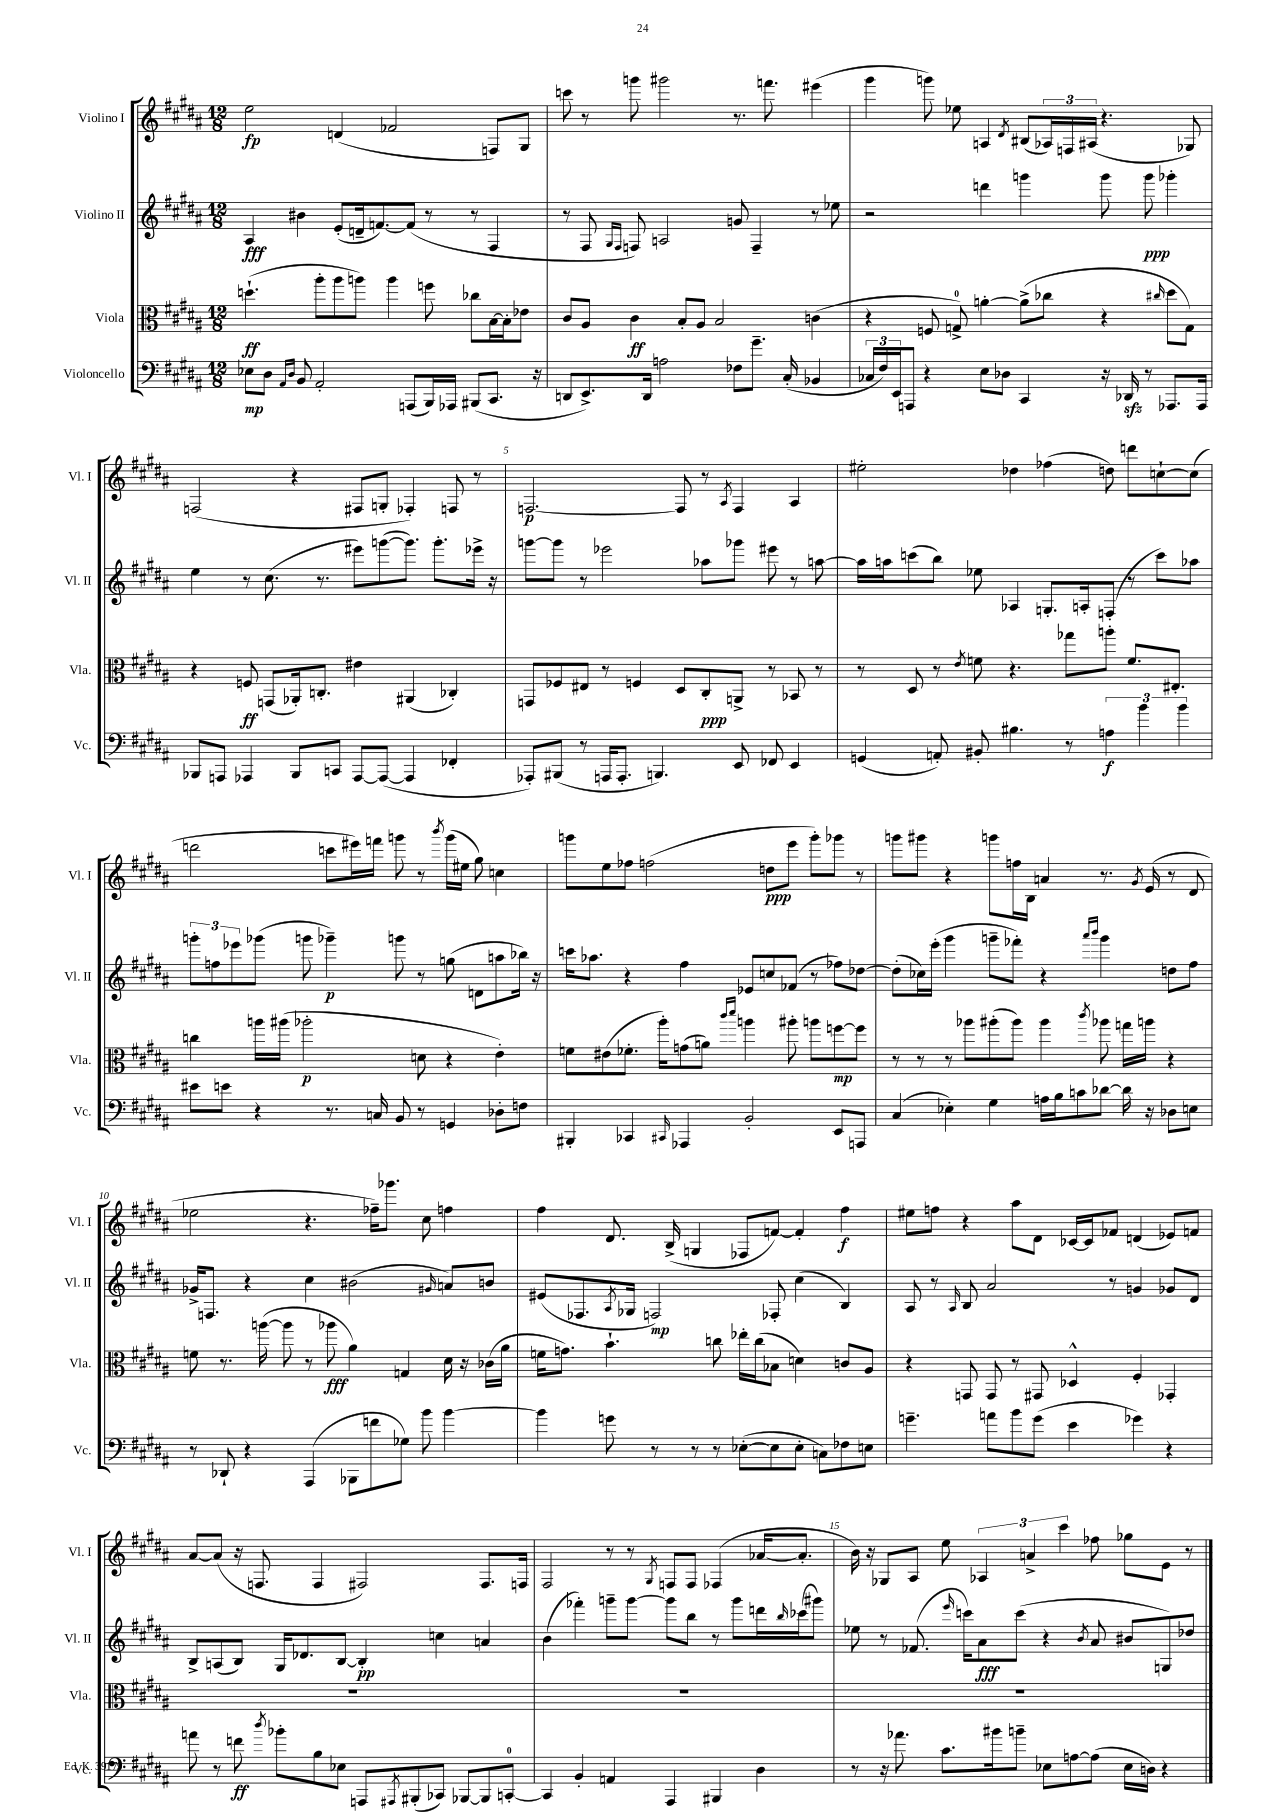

**kern	**dynam	**kern	**dynam	**kern	**dynam	**kern	**dynam
*part4	*part4	*part3	*part3	*part2	*part2	*part1	*part1
*staff4	*staff4	*staff3	*staff3	*staff2	*staff2	*staff1	*staff1
*I"Violoncello	*	*I"Viola	*	*I"Violino II	*	*I"Violino I	*
*I'Vc.	*	*I'Vla.	*	*I'Vl. II	*	*I'Vl. I	*
*clefF4	*	*clefC3	*	*clefG2	*	*clefG2	*
*k[f#c#g#d#a#]	*	*k[f#c#g#d#a#]	*	*k[f#c#g#d#a#]	*	*k[f#c#g#d#a#]	*
*M12/8	*	*M12/8	*	*M12/8	*	*M12/8	*
=1	=1	=1	=1	=1	=1	=1	=1
8E-X\L	mp	(4.ddn`\	ff	4A#/	fff	2ee\	fp
8D#\J	.	.	.	.	.	.	.
16qqAA#/LL	.	.	.	.	.	.	.
16qqD#/JJ	.	.	.	.	.	.	.
8BB/	.	.	.	4b#X\	.	.	.
2AA#'/	.	8aa#'\L	.	.	.	.	.
.	.	8aa#\	.	(8e'/L	.	(4dn/	.
.	.	8aan\J)	.	16dn~/k	.	.	.
.	.	.	.	[8.fn/)	.	.	.
.	.	4aa\	.	.	.	2f-X/	.
(8AAAn/L	.	.	.	(8f/J]	.	.	.
16BBB/L)	.	8ffn\	.	8r	.	.	.
16AAA-X/JJ	.	.	.	.	.	.	.
(8BBB#X/L	.	8cc-X\L	.	8r	.	.	.
8.CC#/J	.	[16B\L	.	4F#/	.	8Fn/L)	.
.	.	16B'\J]	.	.	.	.	.
.	.	8e-X\J	.	.	.	8G#/J	.
16r	.	.	.	.	.	.	.
=2	=2	=2	=2	=2	=2	=2	=2
8DDn/L	.	8c#/L	.	8r	.	8cccn\	.
8.EE^/)	.	8A#/J	.	8F#/	.	8r	.
.	.	.	.	16qqG#/LL	.	.	.
.	.	.	.	16qqF#/JJ	.	.	.
.	.	4c#\	ff	8Fn/)	.	8gggn\	.
16DD/Jk	.	.	.	.	.	.	.
2An\	.	.	.	2An/	.	2ggg#X\	.
.	.	8B'/L	.	.	.	.	.
.	.	8A#/J	.	.	.	.	.
.	.	2B/	.	.	.	.	.
8F-X\L	.	.	.	8gn/	.	8.r	.
8.g#~\J	.	.	.	4F~/	.	.	.
.	.	.	.	.	.	8.fffn\	.
(16C#'/	.	.	.	.	.	.	.
4BB-X/	.	(4cn\	.	8r	.	(4eee#X\	.
.	.	.	.	8ee-X\	.	.	.
=3	=3	=3	=3	=3	=3	=3	=3
24C-X/LL	.	4r	.	2r	.	4ggg#\	.
24F#/)	.	.	.	.	.	.	.
24EE/J	.	.	.	.	.	.	.
8AAAn/J	.	.	.	.	.	.	.
4r	.	8Fn/	.	.	.	8gggn\)	.
.	.	8Gn^/)	.	.	.	8ee-X\	.
8E\L	.	[4an'\	.	4dddn\	.	4An/	.
8D-X\J	.	.	.	.	.	.	.
.	.	.	.	.	.	8qd#/	.
4CC#/	.	(8a^\L]	.	4gggn\	.	(8B#X/L	.
.	.	8cc-X\J	.	.	.	24A-X/L)	.
.	.	.	.	.	.	24Fn/	.
.	.	.	.	.	.	(24A#X/JJ	.
16r	.	4r	.	8ggg\	.	4.r	.
16DD-Xzz/	.	.	.	.	.	.	.
8r	.	.	.	8ggg\	ppp	.	.
.	.	16qqcc#X/	.	.	.	.	.
8.AAA-X/L	.	8dd#\L	.	4ggg-X'\	.	.	.
.	.	8G\J)	.	.	.	8G-X/)	.
16AAA-/Jk	.	.	.	.	.	.	.
!!LO:LB:g=z
=4	=4	=4	=4	=4	=4	=4	=4
8BBB-X/L	.	4r	.	4ee\	.	(2Fn/	.
8AAAn/J	.	.	.	.	.	.	.
4AAA-X/	.	8Fn/	ff	8r	.	.	.
.	.	(8GGn/L	.	(8.cc#\	.	.	.
8BBB-/L	.	16AA-X'/k)	.	.	.	4r	.
.	.	8.Cn'/J	.	8.r	.	.	.
8CCn/J	.	.	.	.	.	.	.
[8AAA-/L	.	4e#X\	.	8eee#X\L)	.	8F#X/L	.
(8AAA-/J_	.	.	.	([8gggn\	.	8Gn'/J	.
4AAA-/]	.	(4AA#X/	.	8.ggg\J])	.	4F-X'/)	.
.	.	.	.	8.ggg'\L	.	.	.
4FF-X'/	.	4C-X'/)	.	.	.	8Fn/	.
.	.	.	.	16eee-X^\Jk	.	8r	.
.	.	.	.	16r	.	.	.
=5	=5	=5	=5	=5	=5	=5	=5
8AAA-X'/L)	.	8GGn/L	.	[8gggn\L	.	[2.Fn/	p
(8BBB#X/J	.	8F-X/	.	8ggg\J]	.	.	.
8r	.	8E#X/J	.	8r	.	.	.
16AAAn/KL	.	8r	.	2eee-X\	.	.	.
8.AAA'/J	.	.	.	.	.	.	.
.	.	4Fn/	.	.	.	.	.
4.BBBn/)	.	.	.	.	.	.	.
.	.	8D#/L	.	.	.	8F/]	.
.	.	8C#'/	ppp	8aa-X\L	.	8r	.
.	.	.	.	.	.	8qA#/	.
8EE/	.	8AAn^/J	.	8ggg-X\J	.	4F/	.
8FF-X/	.	8r	.	8eee#X\	.	.	.
4EE/	.	8BB-X/	.	8r	.	4A#/	.
.	.	8r	.	[8aan\	.	.	.
=6	=6	=6	=6	=6	=6	=6	=6
(4GGn/	.	8r	.	16aa\LL]	.	2ee#X'\	.
.	.	.	.	16aan\J	.	.	.
.	.	8D#/	.	(8cccn\	.	.	.
8AAn'/)	.	8r	.	8bb\J)	.	.	.
.	.	8qe/	.	.	.	.	.
8BB#X'/	.	8fn\	.	8ee-X\	.	.	.
4.B#X\	.	4.r	.	4A-X/	.	4dd-X\	.
.	.	.	.	8.Gn'/L	.	(4ff-X\	.
8r	.	8gg-X\L	.	.	.	.	.
.	.	.	.	16An'/k	.	.	.
6An\	f	8aan'\J	.	(8Fn'/J	.	8ddn\)	.
.	.	8.f/L	.	8r	.	8dddn\L	.
6b\	.	.	.	.	.	.	.
.	.	.	.	8ccc\L)	.	[8ccn`\	.
.	.	8.E#X'/J	.	.	.	.	.
6b\	.	.	.	.	.	.	.
.	.	.	.	8aa-X\J	.	(8cc\J]	.
!!LO:LB:g=z
=7	=7	=7	=7	=7	=7	=7	=7
8e#X\L	.	4ccn\	.	12gggn'\L	.	2dddn\	.
.	.	.	.	12ffn\	.	.	.
8en\J	.	.	.	.	.	.	.
.	.	.	.	12eee-X\	.	.	.
4r	.	16aan\LL	.	(8ggg-X\J	.	.	.
.	.	(16aa#X\JJ	.	.	.	.	.
.	.	2aa-X'\	p	8gggn\	.	.	.
8.r	.	.	.	4ggg-X~\)	p	8cccn\L	.
.	.	.	.	.	.	16eee#X\L)	.
16Cn/	.	.	.	.	.	16fffn\JJ	.
8BB/	.	.	.	8gggn\	.	8gggn\	.
8r	.	8dn\	.	8r	.	8r	.
.	.	.	.	.	.	8qbbb/	.
4GGn/	.	4r	.	(8ggn\	.	(16ggg\LL	.
.	.	.	.	.	.	16ee#X\JJ	.
.	.	.	.	8dn\L	.	8gg#\)	.
8D-X'\L	.	4e'\)	.	8aan\	.	4ccn\	.
8Fn\J	.	.	.	16bb-X\Jk)	.	.	.
.	.	.	.	16r	.	.	.
=8	=8	=8	=8	=8	=8	=8	=8
4BBB#X'/	.	8fn\L	.	16cccn\KL	.	8gggn\L	.
.	.	.	.	8.aa-X\J	.	.	.
.	.	(8e#X\	.	.	.	8ee\	.
4CC-X/	.	8.f-X'\J	.	4r	.	8ff-X\J	.
.	.	.	.	.	.	(2ffn\	.
.	.	16aa#'\KL)	.	.	.	.	.
16qqCC#X/	.	.	.	.	.	.	.
4AAA-X/	.	(8gn\	.	4ff#\	.	.	.
.	.	8an\J)	.	.	.	.	.
.	.	16qqccc#/LL	.	.	.	.	.
.	.	16qqddd#/JJ	.	.	.	.	.
2BB'/	.	4aan\	.	8e-X/L	.	.	.
.	.	.	.	8ccn/	.	8ddn\L	ppp
.	.	8aa#X'\	.	(8f-X/J	.	8eee\J	.
.	.	8aan\L	.	8r	.	8ggg'\L)	.
8EE/L	.	[8ffn\	mp	8ff-X\L)	.	8ggg-X\J	.
8AAAn/J	.	8ff\J]	.	[8dd-X\J	.	8r	.
=9	=9	=9	=9	=9	=9	=9	=9
(4C#/	.	8r	.	(8dd-'\L]	.	8gggn\L	.
.	.	8r	.	16cc-X\L)	.	8ggg#X\J	.
.	.	.	.	(16eee'\JJ	.	.	.
4E-X'\)	.	8r	.	4ggg#\	.	4r	.
.	.	8aa-X\L	.	.	.	.	.
4G#\	.	(8aa#X'\	.	8gggn~\L	.	8gggn\L	.
.	.	8aa#\J)	.	8fff-X'\J)	.	16ffn\L	.
.	.	.	.	.	.	16B\JJ	.
16An\LL	.	4aa#\	.	4r	.	4an/	.
16B\J	.	.	.	.	.	.	.
8cn\	.	.	.	.	.	.	.
.	.	.	.	16qqaaa#/LL	.	.	.
.	.	8qccc#/	.	16qqbbb/JJ	.	.	.
[8d-X\J	.	8aa-X\	.	4ggg\	.	8.r	.
16d-\]	.	16ggn\LL	.	.	.	.	.
.	.	.	.	.	.	8qg#/	.
16r	.	16aan\JJ	.	.	.	(16e/	.
8D-X\L	.	4r	.	8ddn\L	.	8r	.
8En\J	.	.	.	8ff#\J	.	8d#/	.
!!LO:LB:g=z
=10	=10	=10	=10	=10	=10	=10	=10
8r	.	8fn\	.	16g-X^/KL	.	2ee-X\	.
.	.	.	.	8.Fn/J	.	.	.
8DD-X`/	.	8.r	.	.	.	.	.
4r	.	.	.	4r	.	.	.
.	.	([16aan\	.	.	.	.	.
.	.	8aa\]	.	.	.	.	.
(4AAA#/	.	8r	.	4cc#\	.	4.r	.
.	.	8aa-X\	fff	.	.	.	.
8BBB-X\L	.	4a#\)	.	(2b#X\	.	.	.
8fn\	.	.	.	.	.	16ff-X~\KL)	.
.	.	.	.	.	.	8.ggg-X\J	.
8G-X\J)	.	4Gn/	.	.	.	.	.
8b\	.	.	.	.	.	8cc#\	.
.	.	.	.	16qqg#X/	.	.	.
[4b\	.	16d#\	.	8an/L)	.	4ffn\	.
.	.	16r	.	.	.	.	.
.	.	(16c-X\LL	.	8bn/J	.	.	.
.	.	16a#\JJ	.	.	.	.	.
=11	=11	=11	=11	=11	=11	=11	=11
4b\]	.	16fn\KL	.	(8e#X/L	.	4ff#\	.
.	.	8.gn\J)	.	.	.	.	.
.	.	.	.	8.F-X/	.	.	.
8gn\	.	4.b`\	.	.	.	8.d#/	.
.	.	.	.	8qA#/	.	.	.
.	.	.	.	16G-X/Jk	.	.	.
8r	.	.	.	2Fn/)	mp	.	.
.	.	.	.	.	.	(16B^/	.
8r	.	.	.	.	.	4Gn/	.
8r	.	8ccn\	.	.	.	.	.
([8E-X'\L	.	16ee-X'\LL	.	.	.	8F-X/L	.
.	.	(16cc\J	.	.	.	.	.
8E-\]	.	8B-X\J	.	8F-X'/	.	[8fn/J)	.
8E-'\J	.	4dn\)	.	(4cc#\	.	4f'/]	.
8Cn\L)	.	.	.	.	.	.	.
8F-X\	.	8cn/L	.	4B/)	.	4ff#\	f
8En\J	.	8A#/J	.	.	.	.	.
=12	=12	=12	=12	=12	=12	=12	=12
4.gn~\	.	4r	.	8A#/	.	8ee#X\L	.
.	.	.	.	8r	.	8ffn\J	.
.	.	.	.	16qqA#/	.	.	.
.	.	8GGn/	.	8B/	.	4r	.
8an\L	.	8GG/	.	2a#/	.	.	.
8b\	.	8r	.	.	.	8aa#\L	.
(8g\J	.	8GG#X/	.	.	.	8d#\J	.
4e\	.	4D-X^^/	.	.	.	[16c-X/LL	.
.	.	.	.	.	.	16c-/J]	.
.	.	.	.	8r	.	8f-X/J	.
4g-X\)	.	4F#'/	.	4gn/	.	(4dn/	.
4r	.	4GG-X'/	.	8g-X/L	.	8e-X/L)	.
.	.	.	.	8d#/J	.	8fn/J	.
!!LO:LB:g=z
=13	=13	=13	=13	=13	=13	=13	=13
8an\	.	1.r	.	8B^/L	.	[8a#/L	.
8r	.	.	.	(8An/	.	(8a#/J]	.
8fn\	ff	.	.	8B/J)	.	16r	.
.	.	.	.	.	.	8.Fn/	.
8qdd#/	.	.	.	.	.	.	.
8b-X'\L	.	.	.	16G#/KL	.	.	.
.	.	.	.	8.d-X/	.	.	.
8B\	.	.	.	.	.	4F/	.
8E-X\J	.	.	.	[8B/J	.	.	.
8AAAn/L	.	.	.	4B'/]	pp	2F#X/)	.
8qAAA#X/	.	.	.	.	.	.	.
(8BBB#X'/	.	.	.	.	.	.	.
8CC-X/J)	.	.	.	4ccn\	.	.	.
[8BBB-X/L	.	.	.	.	.	.	.
8BBB-/]	.	.	.	4an/	.	8.F#/L	.
[8CCn'/J	.	.	.	.	.	.	.
.	.	.	.	.	.	16Fn/Jk	.
=14	=14	=14	=14	=14	=14	=14	=14
4CC/]	.	1.r	.	(4b\	.	2F#/	.
4BB'/	.	.	.	4fff-X'\)	.	.	.
4AAn/	.	.	.	8gggn~\L	.	8r	.
.	.	.	.	[8ggg\J	.	8r	.
.	.	.	.	.	.	8qG#/	.
4AAA#/	.	.	.	8ggg\L]	.	8Fn/L	.
.	.	.	.	8bb\J	.	8F/J	.
4BBB#X/	.	.	.	8r	.	(4F-X/	.
.	.	.	.	8ggg\L	.	.	.
4D#\	.	.	.	16dddn\L	.	[16a-X/KL	.
.	.	.	.	16qqbb/	.	.	.
.	.	.	.	(16ccc-X\J	.	8.a-'/J]	.
.	.	.	.	8ggg#X\J)	.	.	.
=15	=15	=15	=15	=15	=15	=15	=15
8r	.	1.r	.	8ee-X\	.	16b\)	.
.	.	.	.	.	.	16r	.
16r	.	.	.	8r	.	8G-X/L	.
8.a-X\	.	.	.	.	.	.	.
.	.	.	.	(8.f-X/	.	8A#/J	.
8.c#\L	.	.	.	.	.	8ee\	.
.	.	.	.	16qqeee/	.	.	.
.	.	.	.	16cccn\KL)	.	.	.
.	.	.	.	8a#\	fff	6A-X/	.
16b#X\k	.	.	.	.	.	.	.
8bn~\J	.	.	.	(8ccc\J	.	.	.
.	.	.	.	.	.	6an^/	.
8E-X\L	.	.	.	4r	.	.	.
.	.	.	.	.	.	6ccc#\	.
[8An\	.	.	.	.	.	.	.
.	.	.	.	8qb/	.	.	.
(8A\J]	.	.	.	8a#/	.	8ff-X\	.
16E-\LL	.	.	.	8b#X/L	.	8gg-X\L	.
16Dn\JJ)	.	.	.	.	.	.	.
4r	.	.	.	8Gn/)	.	8e\J	.
.	.	.	.	8dd-X/J	.	8r	.
==	==	==	==	==	==	==	==
*-	*-	*-	*-	*-	*-	*-	*-
